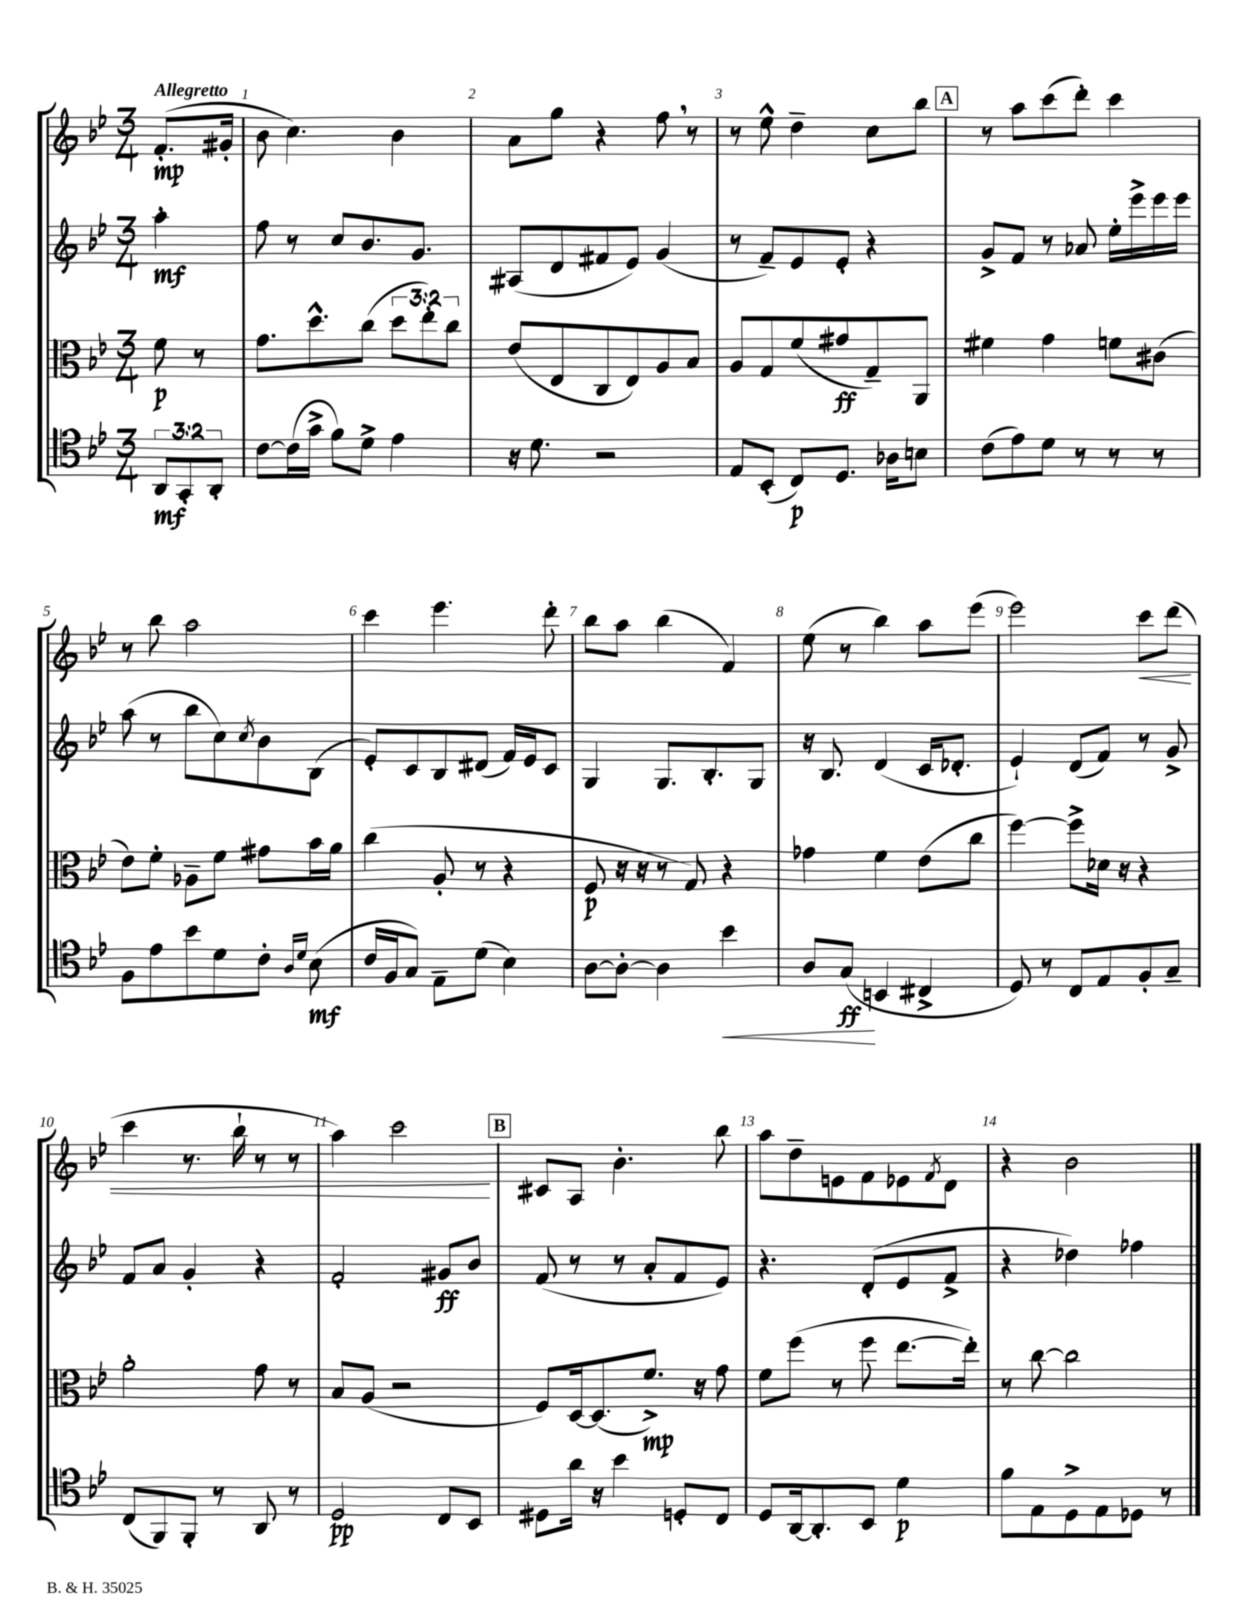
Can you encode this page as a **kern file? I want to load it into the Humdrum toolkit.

**kern	**kern	**kern	**kern
*staff4	*staff3	*staff2	*staff1
*clefC4	*clefC3	*clefG2	*clefG2
*k[b-e-]	*k[b-e-]	*k[b-e-]	*k[b-e-]
*M3/4	*M3/4	*M3/4	*M3/4
12AA	8f	4aa'	(8.f'
12GG'	.	.	.
.	8r	.	.
12AA'	.	.	.
.	.	.	16g#'
=	=	=	=
[8c	8.g	8ff	8b-
(16c]	.	8r	4.cc)
16g^	8.dd^^	.	.
8f)	.	8cc	.
8d^	(8cc	8.b-	.
4e-	12dd	.	4b-
.	.	8.g	.
.	12ee-')	.	.
.	12cc	.	.
=	=	=	=
16r	(8e-	(8A#	8a
8.d	.	.	.
.	8E-	8d	8gg
2r	8C	8f#	4r
.	8E-)	8e-)	.
.	8A	(4g	8ff
.	8B-	.	8r
=	=	=	=
8E-	8A	8r	8r
(8BB-'	8G	8f~)	8ee-^^
8C)	(8f	8e-	4dd~
8.D	8g#	8e-'	.
.	8G~)	4r	8cc
16A-	.	.	.
8B	8AA	.	8bb-
=	=	=	=
(8c	4f#	8g^	8r
8e-)	.	8f	8aa
8d	4g	8r	(8ccc
8r	.	8a-	8ddd')
8r	8f	16ee-'	4ccc
.	.	16eee-^	.
8r	(8c#	16eee-	.
.	.	16eee-	.
=	=	=	=
8F	8e-)	(8aa	8r
8e-	8f'	8r	8bb-
8b-	8A-~	8bb-	2aa
8d	8f	8cc)	.
.	.	8qcc	.
8c'	8g#	8b-	.
16qqA	.	.	.
16qqd	.	.	.
(8B-	16b-	(8B-	.
.	16a	.	.
=	=	=	=
16c	(4cc	8e-')	4ccc
16F	.	.	.
8G)	.	8c	.
8E-~	8A'	8B-	4.eee-
(8d	8r	(8d#	.
4B-)	4r	16f)	.
.	.	16e-	.
.	.	8c	8ddd'
=	=	=	=
[8A	8F	4G	8bb-
8A'_	16r	.	8aa
.	16r	.	.
4A]	8r	8.G	(4bb-
.	8G)	.	.
.	.	8.B-'	.
4b-	4r	.	4f)
.	.	8G	.
=	=	=	=
8A	4g-	16r	(8ee-
.	.	8.B-	.
(8G	.	.	8r
4BB	4f	(4d	4bb-)
4C#^	(8e-	16c	8aa
.	.	8.d-'	.
.	8cc	.	(8eee-
=	=	=	=
8D)	[4ff)	4e-`)	2eee-)
8r	.	.	.
8C	8ff^]	(8d	.
8E-	16d-	8f)	.
.	16r	.	.
8F'	4r	8r	8ccc
8G~	.	8g^	(8ddd
=	=	=	=
(8C	2a'	8f	4ccc
8FF)	.	8a	.
8FF'	.	4g'	8.r
8r	.	.	.
.	.	.	16bb-`
8AA	8g	4r	8r
8r	8r	.	8r
=	=	=	=
2D	8B-	2f'	4aa)
.	(8A	.	.
.	2r	.	2ccc
8C	.	8g#	.
8BB-	.	8b-	.
=	=	=	=
8D#	8F)	(8f	8c#
16a	[16D	8r	8A
16r	(8.D]	.	.
4b-	.	8r	4.b-'
.	8.f^)	8a'	.
8D'	.	8f	.
.	16r	.	.
8C	8g	8e-)	8bb-
=	=	=	=
8D	8f	4.r	8aa
[16AA	(8ff	.	8dd~
8.AA']	.	.	.
.	8r	.	8e
8BB-	8ff	(8d'	8f
4d	[8.ee-	8e-	8e-
.	.	.	8qf
.	.	8f^	8d
.	16ee-'])	.	.
=	=	=	=
8f	8r	4r	4r
8E-	[8cc	.	.
8D^	2cc]	4dd-)	2b-
8E-	.	.	.
8D-	.	4ff-	.
8r	.	.	.
==	==	==	==
*-	*-	*-	*-
